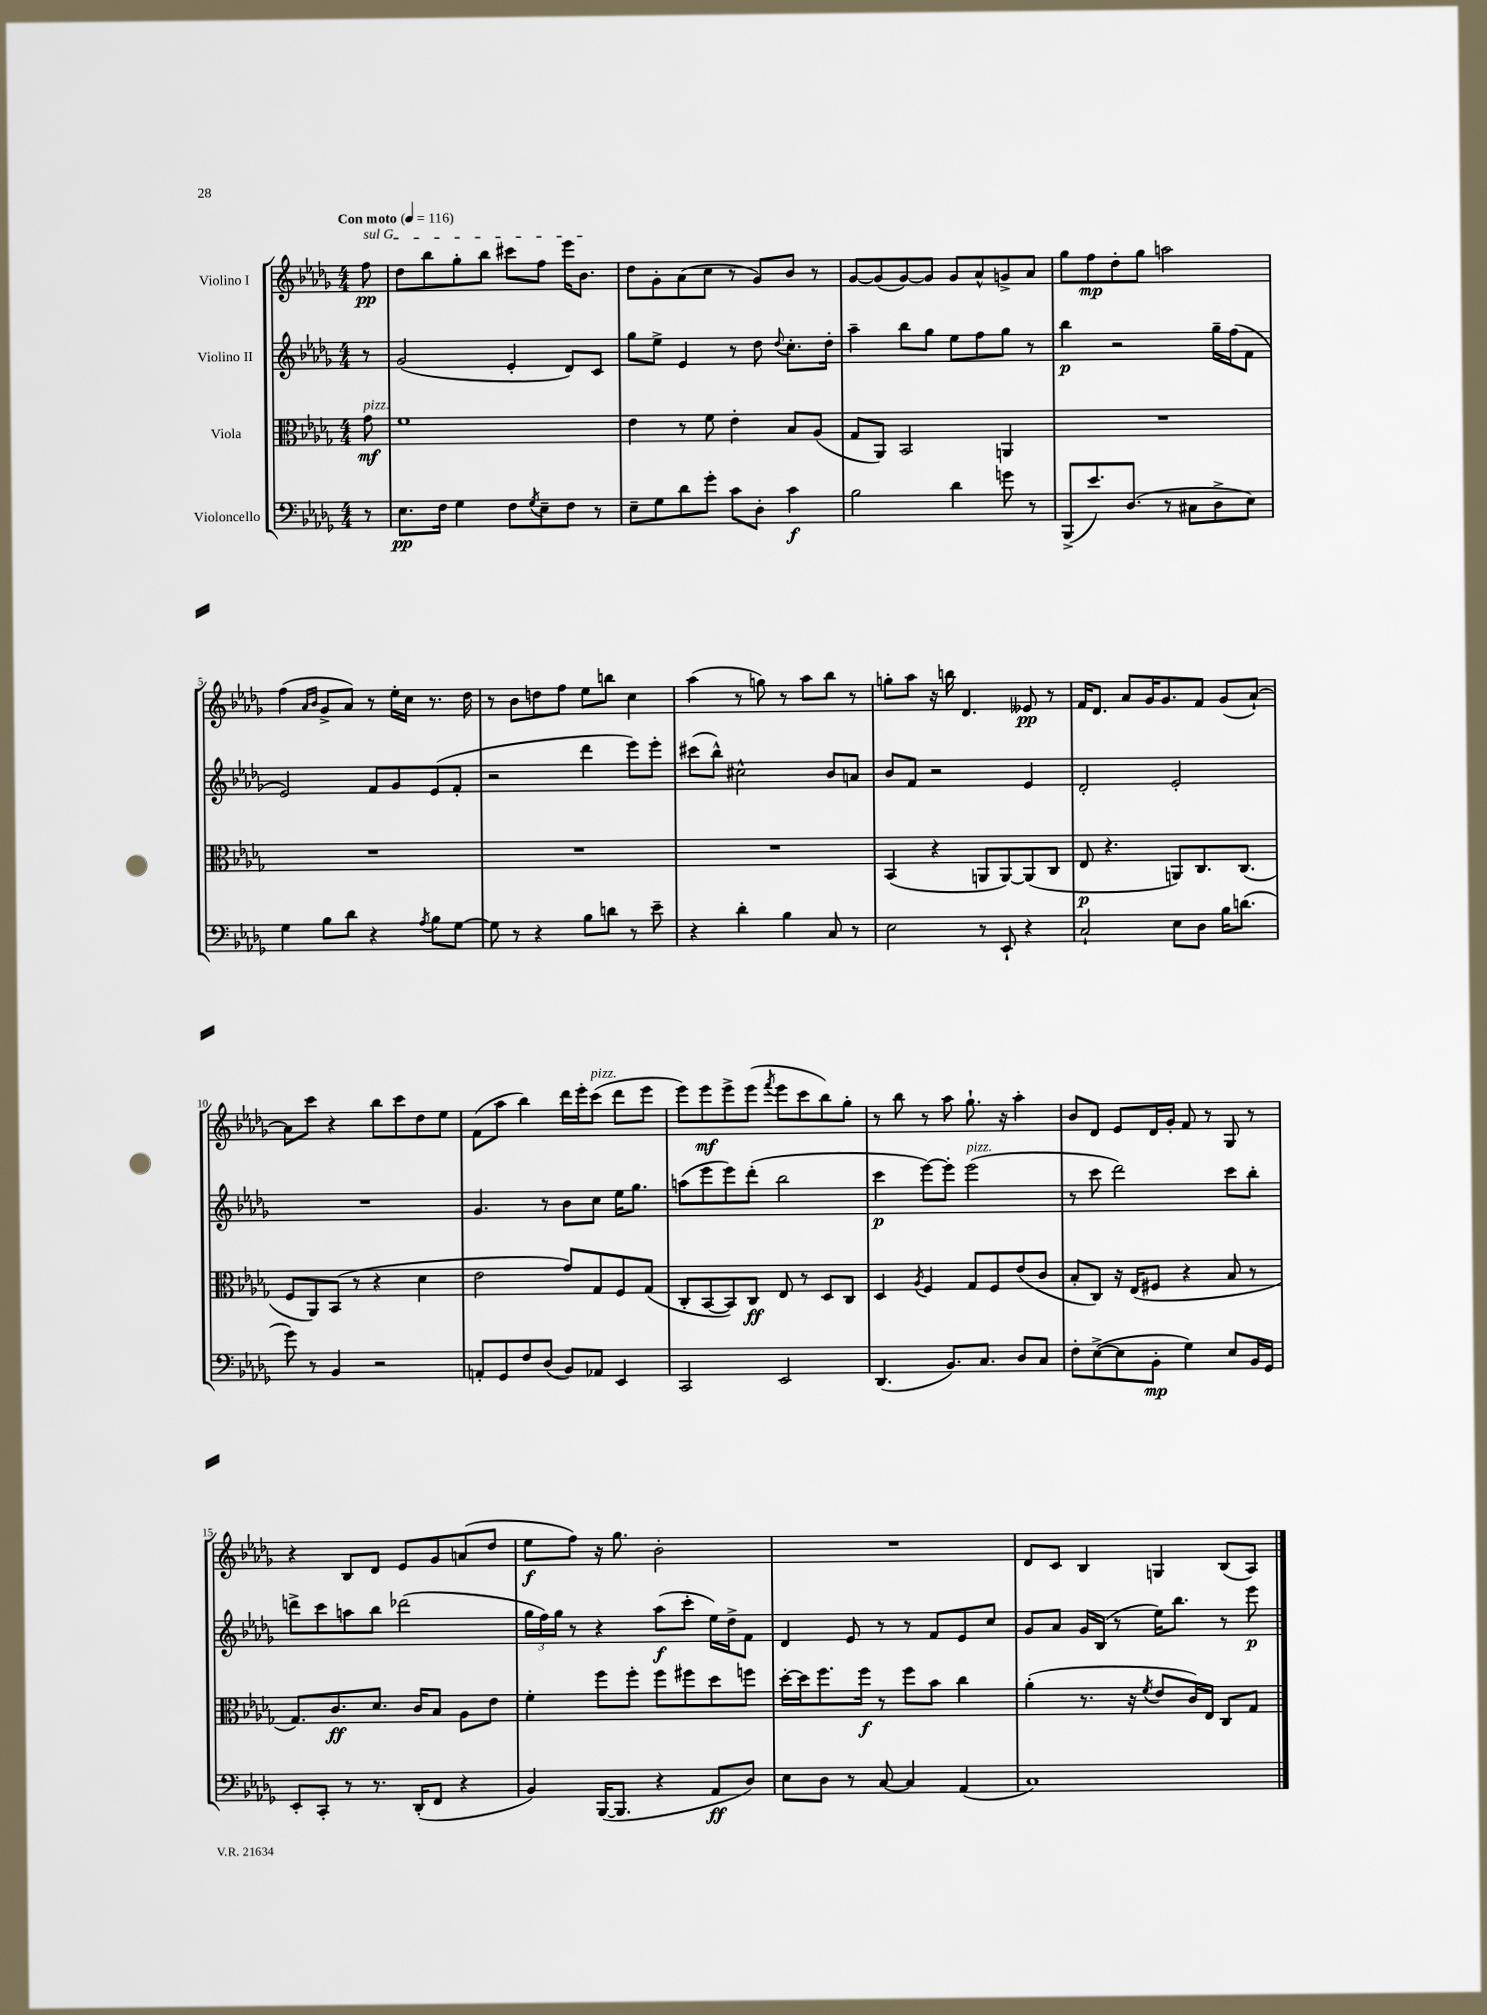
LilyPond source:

<<
\new StaffGroup <<
\new Staff = "s0" \with { instrumentName = "Violino I" } {
    \clef treble \key des \major \numericTimeSignature \time 4/4 \partial 8 \tempo "Con moto" 4 = 116
    \once \override TextSpanner.bound-details.left.text = \markup { \italic "sul G" } f''8\pp\startTextSpan |
    des''8 bes''8 ges''8-. bes''8 cis'''8 f''8 ees'''16 bes'8.\stopTextSpan |
    des''8 ges'8-. aes'8( c''8 r8 ges'8) bes'8 r8 |
    ges'8~ ges'8( ges'8~) ges'8 ges'8 aes'8-^ g'8-> aes'8 |
    ges''8 f''8\mp des''8-. ges''8 a''2 |
    f''4( \grace { aes'16 bes'16 } ges'8-> aes'8) r8 ees''16-. c''16 r8. des''16 |
    r8 bes'8 d''8 f''8 ees''8 b''8 c''4 |
    aes''4( r8 g''8) r8 aes''8 bes''8 r8 |
    g''8-. aes''8 r16 b''16 des'4. eeses'8\pp r8 |
    f'16 des'8. aes'8 ges'16 ges'8. f'8 ges'8( aes'8~-!) |
    aes'8 c'''8 r4 bes''8 c'''8 des''8 ees''8 |
    f'8( aes''8 bes''4) des'''16 ees'''16-. c'''8^\markup { \italic "pizz." }( des'''8 ees'''8 |
    ees'''8) ees'''8\mf ees'''8-> ees'''8( \acciaccatura { f'''8 } ees'''8 c'''8 bes''8) ges''8-. |
    r8 bes''8 r8 aes''8 ges''8.-! r16 aes''4-. |
    bes'8 des'8 ees'8 des'16 ges'16-. f'8 r8 ges8 r8 |
    r4 bes8 des'8 ees'8 ges'8 a'8( des''8 |
    ees''8\f f''8) r16 ges''8. bes'2-. |
    R1 |
    des'8 c'8 bes4 g4 bes8( aes8) \bar "|." |
}
\new Staff = "s1" \with { instrumentName = "Violino II" } {
    \clef treble \key des \major \numericTimeSignature \time 4/4 \partial 8
    r8 |
    ges'2( ees'4-. des'8) c'8 |
    ges''8 ees''8-> ees'4 r8 des''8 \appoggiatura { des''8 } c''8.-. des''16-. |
    aes''4-- bes''8 ges''8 ees''8 f''8 ges''8 r8 |
    bes''4\p r2 ges''16-- f''16( f'8 |
    ees'2) f'8 ges'8 ees'8( f'8-. |
    r2 des'''4 ees'''8) ees'''8-. |
    cis'''8( bes''8-^) cis''2-^ bes'8 a'8 |
    bes'8 f'8 r2 ees'4 |
    des'2-. ees'2-. |
    R1 |
    ges'4. r8 bes'8 c''8 ees''16 ges''8. |
    a''8( ees'''8 ees'''8) des'''8-.( bes''2 |
    c'''4\p ees'''8~) ees'''8-. ees'''2^\markup { \italic "pizz." }( |
    r8 c'''8 des'''2) c'''8 bes''8-. |
    d'''8-> c'''8 a''8 bes''8 des'''2( |
    \tuplet 3/2 { ges''16 f''16) ges''16 } r8 r4 aes''8\f( c'''8-. ees''16) des''16-> f'8 |
    des'4 ees'8 r8 r8 f'8 ees'8 c''8 |
    ges'8 aes'8 ges'16 bes16( r8 ees''16) bes''8. r8 ees'''8\p \bar "|." |
}
\new Staff = "s2" \with { instrumentName = "Viola" } {
    \clef alto \key des \major \numericTimeSignature \time 4/4 \partial 8
    ges'8\mf^\markup { \italic "pizz." } |
    f'1 |
    ees'4 r8 f'8 ees'4-. bes8 aes8( |
    ges8 aes,8) bes,2 a,4 |
    R1 |
    R1 |
    R1 |
    R1 |
    bes,4( r4 a,8 a,8~) a,8( c8 |
    ees8\p r4. a,8) c8. c8.( |
    f8 aes,8) bes,8( r8 r4 des'4 |
    ees'2 ges'8) ges8 f8 ges8( |
    c8-. bes,8~ bes,8) c8\ff ees8 r8 des8 c8 |
    des4 \acciaccatura { aes8 } f4 ges8 f8 ees'8( c'8 |
    bes8-. c8) r16 ees16( fis8 r4 bes8 r8 |
    ges8.) c'8.\ff des'8. c'16 bes8 aes8 ees'8 |
    f'4-. f''8 f''8-. f''8 fis''8 des''8 f''8 |
    des''16~-. des''16 f''8. f''16\f r8 f''8 bes'8 c''4 |
    aes'4-.( r8. r16 \acciaccatura { f'8 } ees'8 c'16) ees16 c8 ges8 \bar "|." |
}
\new Staff = "s3" \with { instrumentName = "Violoncello" } {
    \clef bass \key des \major \numericTimeSignature \time 4/4 \partial 8
    r8 |
    ees8.\pp f16 ges4 f8 \acciaccatura { ges8 } ees8-- f8 r8 |
    ees8-- ges8 des'8 ges'8-. c'8 des8-. c'4\f |
    bes2 des'4 g'8 r8 |
    bes,,8->( ees'8.) des8.( r8 cis8 des8-> ees8) |
    ges4 bes8 des'8 r4 \acciaccatura { aes8 } bes8 ges8~ |
    ges8 r8 r4 bes8 d'8 r8 ees'8-- |
    r4 des'4-. bes4 c8 r8 |
    ees2 r8 ees,8-! r4 |
    c2-! ees8 des8 bes16 d'8.( |
    ges'8) r8 bes,4 r2 |
    a,8-. ges,8 f8 des8( bes,8) aes,8 ees,4 |
    c,2 ees,2 |
    des,4.( bes,8.) c8. des8 c8 |
    f8-. ees8~->( ees8 bes,8-.\mp ges4) ees8 bes,16 ges,16 |
    ees,8-. c,8-. r8 r8. des,16-.( f,8 r4 |
    bes,4) bes,,16~( bes,,8. r4 aes,8\ff des8) |
    ees8 des8 r8 c8~ c4 aes,4( |
    c1) \bar "|." |
}
>>
>>
